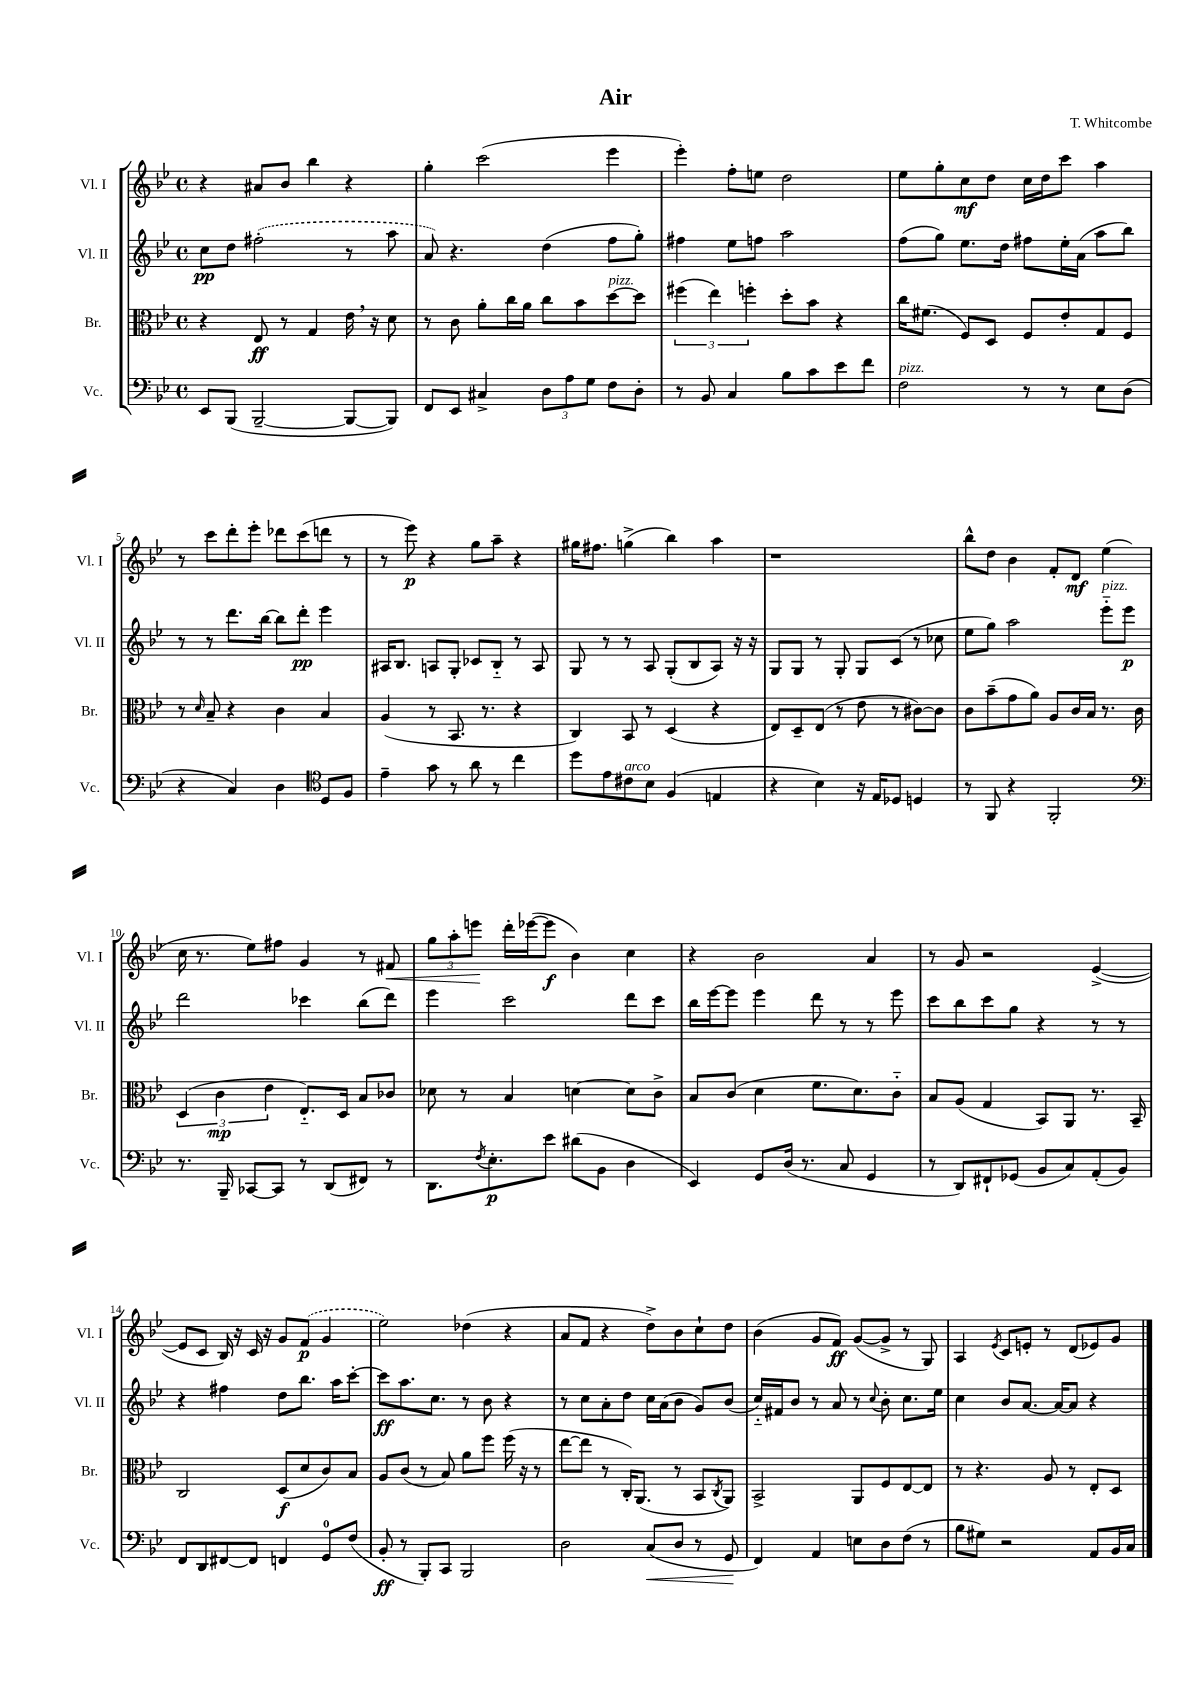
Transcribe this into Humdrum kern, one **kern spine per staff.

**kern	**dynam	**kern	**dynam	**kern	**dynam	**kern	**dynam
*part4	*part4	*part3	*part3	*part2	*part2	*part1	*part1
*staff4	*staff4	*staff3	*staff3	*staff2	*staff2	*staff1	*staff1
*I"Vc.	*	*I"Br.	*	*I"Vl. II	*	*I"Vl. I	*
*I'Vc.	*	*I'Br.	*	*I'Vl. II	*	*I'Vl. I	*
*clefF4	*	*clefC3	*	*clefG2	*	*clefG2	*
*k[b-e-]	*	*k[b-e-]	*	*k[b-e-]	*	*k[b-e-]	*
*M4/4	*	*M4/4	*	*M4/4	*	*M4/4	*
*met(c)	*	*met(c)	*	*met(c)	*	*met(c)	*
=1	=1	=1	=1	=1	=1	=1	=1
8EE-/L	.	4r	.	8cc\L	pp	4r	.
(8BBB-/J	.	.	.	8dd\J	.	.	.
[2BBB-~/	.	8E-/	ff	(2ff#X'\	.	8a#X/L	.
.	.	8r	.	.	.	8b-/J	.
.	.	4G/	.	.	.	4bb-\	.
8BBB-/L_	.	16e-,\	.	8r	.	4r	.
.	.	16r	.	.	.	.	.
8BBB-/J])	.	8d\	.	8aa\	.	.	.
=2	=2	=2	=2	=2	=2	=2	=2
8FF/L	.	8r	.	8a/)	.	4gg'\	.
8EE-/J	.	8c\	.	4.r	.	.	.
4C#X^/	.	8a'\L	.	.	.	(2ccc\	.
.	.	16cc\L	.	.	.	.	.
.	.	16a\JJ	.	.	.	.	.
12D\L	.	8cc\L	.	(4dd\	.	.	.
12A\	.	.	.	.	.	.	.
.	.	8b-\	.	.	.	.	.
12G\J	.	.	.	.	.	.	.
!	!	!LO:TX:a:i:t=pizz.	!	!	!	!	!
8F\L	.	[8dd\	.	8ff\L	.	4eee-\	.
8D'\J	.	8dd\J]	.	8gg'\J)	.	.	.
=3	=3	=3	=3	=3	=3	=3	=3
8r	.	(6ff#X\	.	4ff#X\	.	4eee-'\)	.
8BB-/	.	.	.	.	.	.	.
.	.	6ee-\)	.	.	.	.	.
4C/	.	.	.	8ee-\L	.	8ff'\L	.
.	.	6ffn'\	.	.	.	.	.
.	.	.	.	8ffn\J	.	8een\J	.
8B-\L	.	8dd'\L	.	2aa\	.	2dd\	.
8c\	.	8b-\J	.	.	.	.	.
8e-\	.	4r	.	.	.	.	.
8f\J	.	.	.	.	.	.	.
=4	=4	=4	=4	=4	=4	=4	=4
!LO:TX:a:i:t=pizz.	!	!	!	!	!	!	!
2F\	.	16cc\KL	.	(8ff\L	.	8ee-\L	.
.	.	(8.f#X\J	.	.	.	.	.
.	.	.	.	8gg\J)	.	8gg'\	.
.	.	8F/L)	.	8.ee-\L	.	8cc\	mf
.	.	8D/J	.	.	.	8dd\J	.
.	.	.	.	16dd\Jk	.	.	.
8r	.	8F/L	.	8ff#X\L	.	16cc\LL	.
.	.	.	.	.	.	16dd\J	.
8r	.	8e-'/	.	16ee-'\L	.	8ccc\J	.
.	.	.	.	(16a\JJ	.	.	.
8E-\L	.	8G/	.	8aa\L	.	4aa\	.
(8D\J	.	8F/J	.	8bb-\J)	.	.	.
!!LO:LB:g=z
=5	=5	=5	=5	=5	=5	=5	=5
4r	.	8r	.	8r	.	8r	.
.	.	16qqd/	.	.	.	.	.
.	.	8B-~/	.	8r	.	8ccc\L	.
4C/)	.	4r	.	8.ddd\L	.	8ddd'\	.
.	.	.	.	.	.	8eee-'\J	.
.	.	.	.	[16bb-\Jk	.	.	.
4D\	.	4c\	.	8bb-\L]	.	8ddd-X\L	.
.	.	.	.	8ddd'\J	pp	(8ccc\	.
*clefC4	*	*	*	*	*	*	*
8D/L	.	4B-/	.	4eee-\	.	8dddn\J	.
8F/J	.	.	.	.	.	8r	.
=6	=6	=6	=6	=6	=6	=6	=6
4e-~\	.	(4A/	.	16A#X/KL	.	8r	.
.	.	.	.	8.B-/J	.	.	.
.	.	.	.	.	.	8eee-\)	p
8g\	.	8r	.	8An/L	.	4r	.
8r	.	8.BB-/	.	8G'/J	.	.	.
8a\	.	.	.	8c-X/L	.	8gg\L	.
.	.	8.r	.	.	.	.	.
8r	.	.	.	8B-/J	.	8aa~\J	.
4cc\	.	4r	.	8r	.	4r	.
.	.	.	.	8A/	.	.	.
=7	=7	=7	=7	=7	=7	=7	=7
8dd\L	.	4C/)	.	8G/	.	16gg#X\KL	.
.	.	.	.	.	.	8.ff#X\J	.
8e-\	.	.	.	8r	.	.	.
!LO:TX:a:i:t=arco	!	!	!	!	!	!	!
8c#X\	.	8BB-/	.	8r	.	(4ggn^\	.
8B-\J	.	8r	.	8A/	.	.	.
(4F/	.	(4D/	.	(8G'/L	.	4bb-\)	.
.	.	.	.	8B-/	.	.	.
4En/	.	4r	.	8A/J)	.	4aa\	.
.	.	.	.	16r	.	.	.
.	.	.	.	16r	.	.	.
=8	=8	=8	=8	=8	=8	=8	=8
4r	.	8E-/L)	.	8G/L	.	1r	.
.	.	8D~/	.	8G/J	.	.	.
4B-\)	.	(8E-/J	.	8r	.	.	.
.	.	8r	.	8G'/	.	.	.
16r	.	8e-\	.	8G/L	.	.	.
16E-/KL	.	.	.	.	.	.	.
8D-X/J	.	8r	.	(8c/J	.	.	.
4Dn/	.	[8c#X\L)	.	8r	.	.	.
.	.	8c#\J]	.	8cc-X\	.	.	.
=9	=9	=9	=9	=9	=9	=9	=9
8r	.	8c\L	.	8ee-\L	.	8bb-^^\L	.
8FF/	.	(8b-~\	.	8gg\J)	.	8dd\J	.
4r	.	8g\	.	2aa\	.	4b-\	.
.	.	8a\J)	.	.	.	.	.
2FF'/	.	8A/L	.	.	.	8f'/L	.
.	.	16c/L	.	.	.	8d/J	mf
.	.	16B-/JJ	.	.	.	.	.
!	!	!	!	!LO:TX:a:i:t=pizz.	!	!	!
.	.	8.r	.	8eee-\L	.	(4ee-\	.
.	.	.	.	8eee-\J	p	.	.
.	.	16c\	.	.	.	.	.
!!LO:LB:g=z
=10	=10	=10	=10	=10	=10	=10	=10
*clefF4	*	*	*	*	*	*	*
8.r	.	(6D/	.	2ddd\	.	16cc\	.
.	.	.	.	.	.	8.r	.
.	.	6c\	mp	.	.	.	.
16BBB-~/	.	.	.	.	.	.	.
[8CC-X/L	.	.	.	.	.	8ee-\L)	.
.	.	6e-\	.	.	.	.	.
8CC-/J]	.	.	.	.	.	8ff#X\J	.
8r	.	8.E-/L)	.	4ccc-X\	.	4g/	.
(8DD/L	.	.	.	.	.	.	.
.	.	16D/Jk	.	.	.	.	.
8FF#X/J)	.	8B-/L	.	(8bb-\L	.	8r	.
!	!	!	!	!	!	!	!LO:HP:b
8r	.	8c-X/J	.	8ddd\J)	.	8f#X/	<
=11	=11	=11	=11	=11	=11	=11	=11
8.DD\L	.	8d-X\	.	4eee-\	.	12gg\L	.
.	.	.	.	.	.	12aa'\	.
.	.	8r	.	.	.	.	.
.	.	.	.	.	.	12eeen\J	.
8qF/	.	.	.	.	.	.	.
8.E-'\	p	.	.	.	.	.	.
.	.	4B-/	.	2ccc\	.	16ddd'\LL	[
.	.	.	.	.	.	([16eee-X\J	.
8e-\J	.	.	.	.	.	8eee-\J]	f
(8d#X\L	.	[4dn\	.	.	.	4b-\)	.
8BB-\J	.	.	.	.	.	.	.
4D\	.	8d\L]	.	8ddd\L	.	4cc\	.
.	.	8c^\J	.	8ccc\J	.	.	.
=12	=12	=12	=12	=12	=12	=12	=12
4EE-/)	.	8B-/L	.	16bb-\LL	.	4r	.
.	.	.	.	[16eee-\J	.	.	.
.	.	(8c/J	.	8eee-\J]	.	.	.
8GG/L	.	4d\	.	4eee-\	.	2b-\	.
(16D/Jk	.	.	.	.	.	.	.
8.r	.	.	.	.	.	.	.
.	.	8.f\L	.	8ddd\	.	.	.
8C/	.	.	.	8r	.	.	.
.	.	8.d\)	.	.	.	.	.
4GG/	.	.	.	8r	.	4a/	.
.	.	8c\J	.	8eee-\	.	.	.
=13	=13	=13	=13	=13	=13	=13	=13
8r	.	8B-/L	.	8ccc\L	.	8r	.
8DD/L)	.	(8A/J	.	8bb-\	.	8g/	.
8FF#X`/	.	4G/	.	8ccc\	.	2r	.
(8GG-X/J	.	.	.	8gg\J	.	.	.
8BB-/L	.	8BB-/L)	.	4r	.	.	.
8C/)	.	8AA/J	.	.	.	.	.
(8AA'/	.	8.r	.	8r	.	([4e-^/	.
8BB-/J)	.	.	.	8r	.	.	.
.	.	16BB-~/	.	.	.	.	.
!!LO:LB:g=z
=14	=14	=14	=14	=14	=14	=14	=14
8FF/L	.	2C/	.	4r	.	8e-/L]	.
8DD/	.	.	.	.	.	8c/J	.
[8FF#X/	.	.	.	4ff#X\	.	16B-/)	.
.	.	.	.	.	.	16r	.
8FF#/J]	.	.	.	.	.	16c/	.
.	.	.	.	.	.	16r	.
4FFn/	.	(8D/L	f	8dd\L	.	8g/L	.
.	.	8d/	.	8.bb-\J	.	(8f/J	p
8GG/L	.	8c/)	.	.	.	4g/	.
.	.	.	.	16aa\KL	.	.	.
(8F/J	.	8B-/J	.	[8ccc'\J	.	.	.
=15	=15	=15	=15	=15	=15	=15	=15
8BB-'/	ff	8A/L	.	8ccc\L]	ff	2ee-\)	.
8r	.	(8c/J	.	8.aa\	.	.	.
8BBB-'/L)	.	8r	.	.	.	.	.
.	.	.	.	8.cc\J	.	.	.
8CC/J	.	8B-/)	.	.	.	.	.
2BBB-/	.	8a\L	.	8r	.	(4dd-X\	.
.	.	8ff\J	.	8b-\	.	.	.
.	.	(16ff\	.	4r	.	4r	.
.	.	16r	.	.	.	.	.
.	.	8r	.	.	.	.	.
=16	=16	=16	=16	=16	=16	=16	=16
2D\	.	[8ee-\L	.	8r	.	8a/L	.
.	.	8ee-\J]	.	8cc\L	.	8f/J	.
.	.	8r	.	8a'\	.	4r	.
.	.	16C'/KL)	.	8dd\J	.	.	.
.	.	(8.AA/J	.	.	.	.	.
!	!LO:HP:b	!	!	!	!	!	!
(8C/L	<	.	.	16cc\LL	.	8dd^\L)	.
.	.	.	.	(16a\J	.	.	.
8D/J	.	8r	.	8b-\J	.	8b-\	.
8r	.	8BB-/L	.	8g/L)	.	8cc`\	.
.	.	8qC/	.	.	.	.	.
8GG/	.	8AA/J)	.	(8b-/J	.	8dd\J	.
.	[	.	.	.	.	.	.
=17	=17	=17	=17	=17	=17	=17	=17
4FF/)	.	2BB-^/	.	16cc/LL)	.	(4b-\	.
.	.	.	.	16f#X/J	.	.	.
.	.	.	.	8b-/J	.	.	.
4AA/	.	.	.	8r	.	8g/L	.
.	.	.	.	8a/	.	8f/J)	ff
8En\L	.	8AA/L	.	8r	.	([8g/L	.
.	.	.	.	8qqcc/	.	.	.
8D\	.	8F/	.	8b-'\	.	8g^/J]	.
(8F\J	.	[8E-/	.	8.cc\L	.	8r	.
8r	.	8E-/J]	.	.	.	8G/)	.
.	.	.	.	16ee-\Jk	.	.	.
=18	=18	=18	=18	=18	=18	=18	=18
8B-\L	.	8r	.	4cc\	.	4A/	.
8G#X\J)	.	4.r	.	.	.	.	.
.	.	.	.	.	.	8qe-/	.
2r	.	.	.	8b-/L	.	8c/L	.
.	.	.	.	[8.a/J	.	8en'/J	.
.	.	8A/	.	.	.	8r	.
.	.	.	.	16a/KL_	.	.	.
.	.	8r	.	8a/J]	.	(8d/L	.
8AA/L	.	8E-'/L	.	4r	.	8e-X/)	.
16BB-/L	.	8D/J	.	.	.	8g/J	.
16C/JJ	.	.	.	.	.	.	.
==	==	==	==	==	==	==	==
*-	*-	*-	*-	*-	*-	*-	*-
